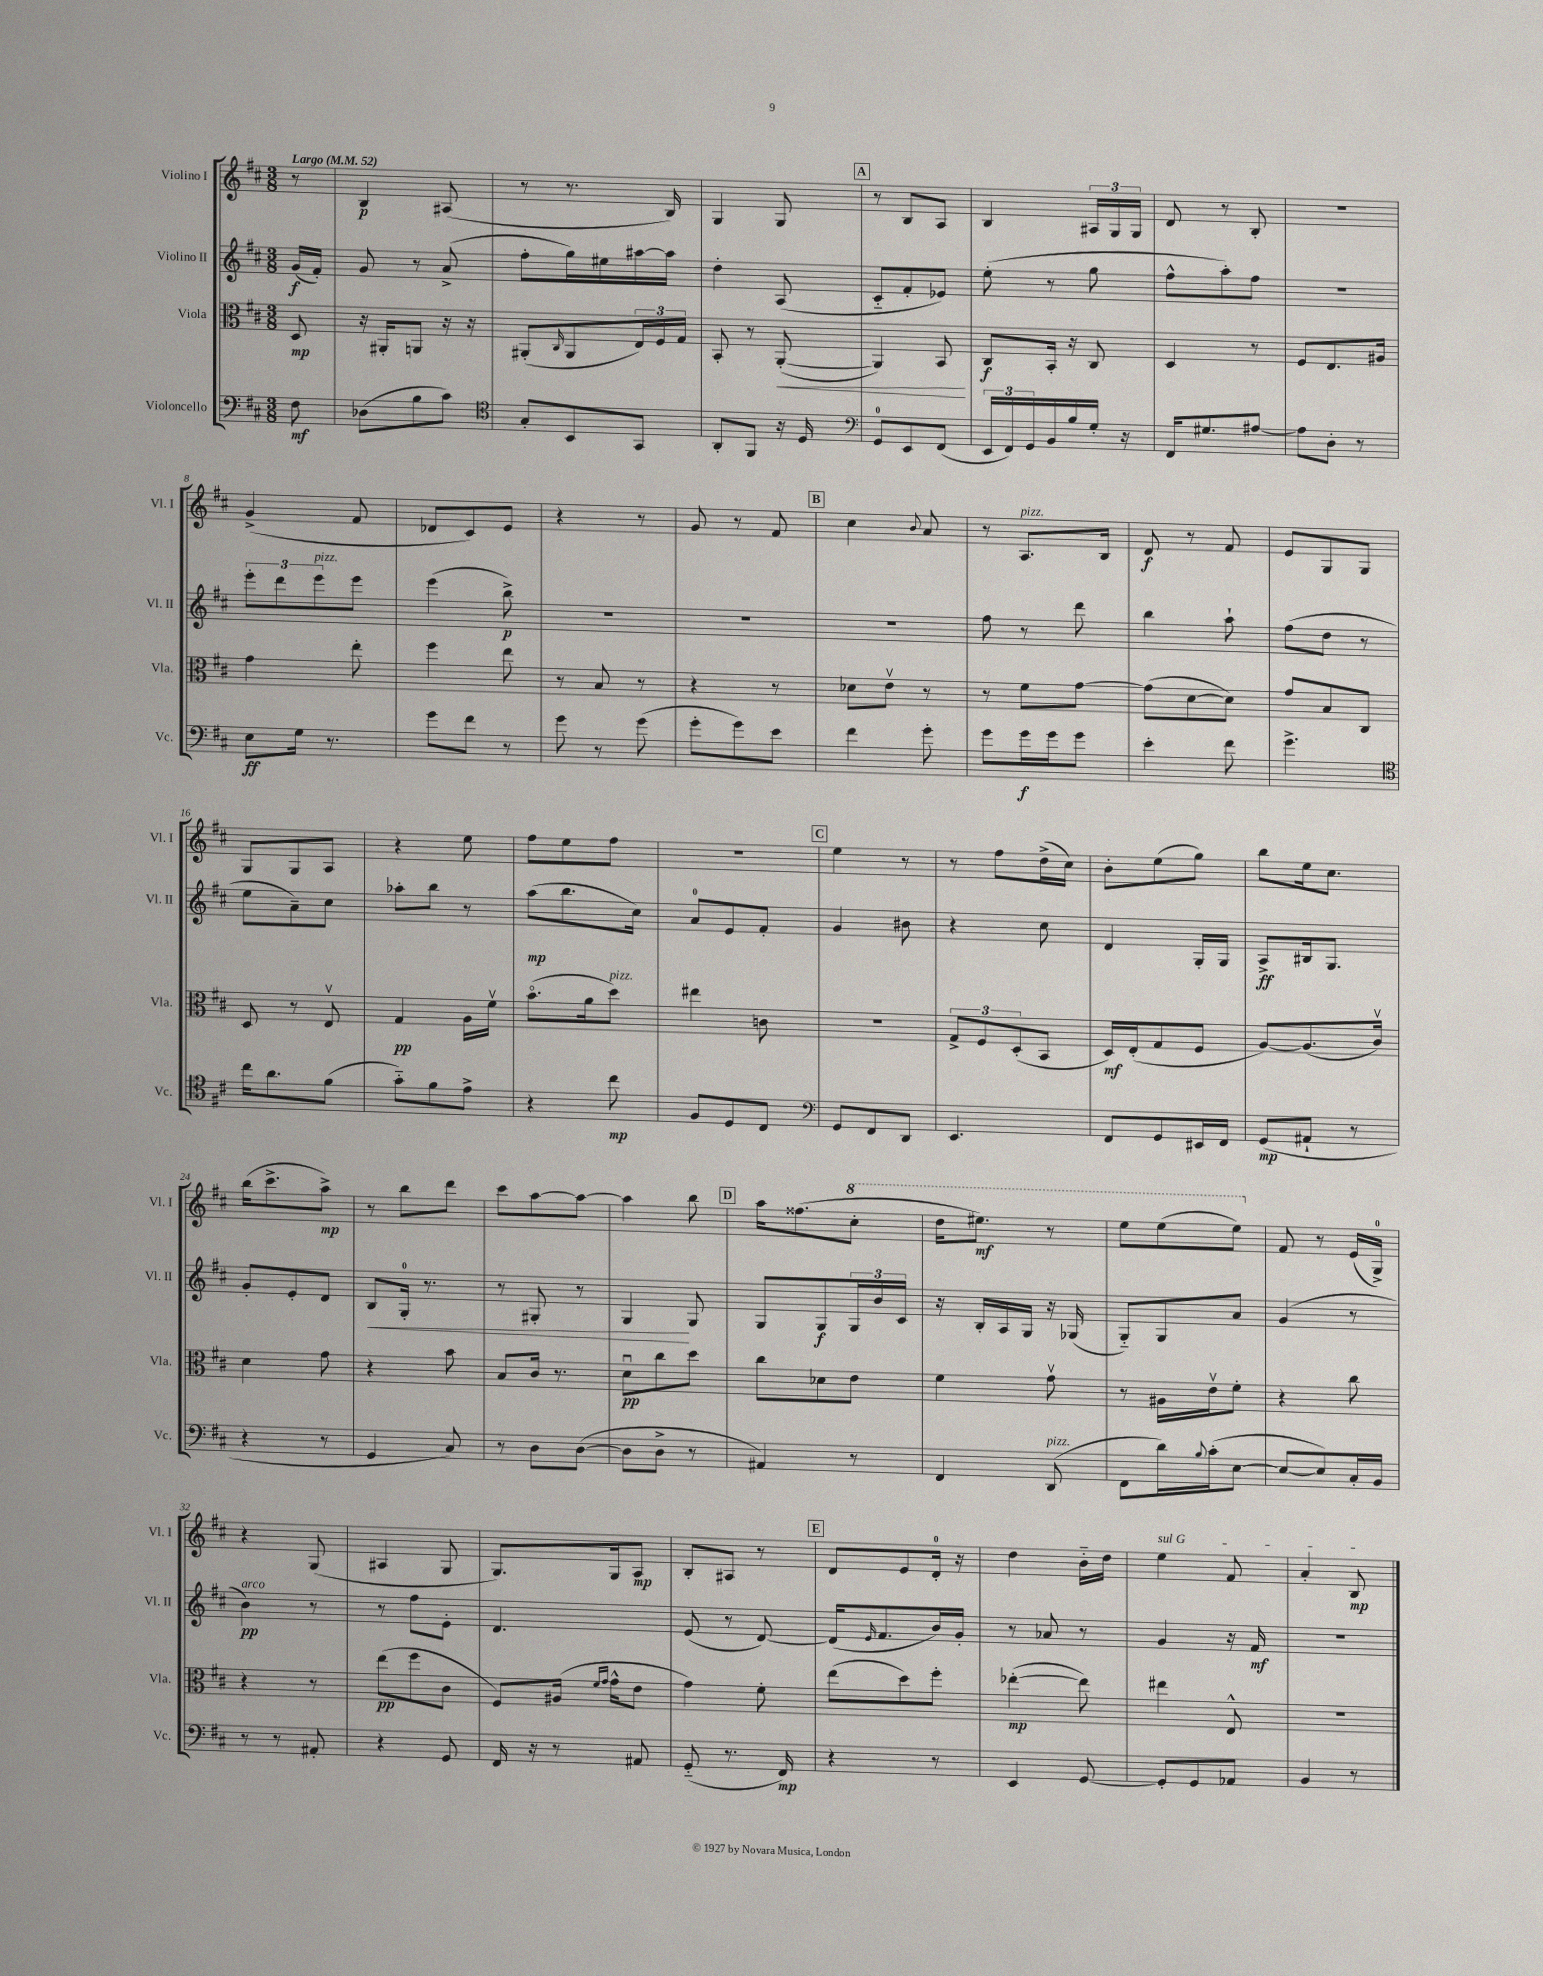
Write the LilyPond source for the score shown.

<<
\new StaffGroup <<
\new Staff = "s0" \with { instrumentName = "Violino I" shortInstrumentName = "Vl. I" } {
    \clef treble \key d \major \numericTimeSignature \time 3/8 \partial 8 \tempo "Largo" 4 = 52
    r8 |
    b4\p ais8( |
    r8 r8. b16) |
    g4 g8 |
    \mark \markup { \box "A" } r8 b8 a8 |
    b4 \tuplet 3/2 { ais16 g16 g16 } |
    d'8 r8 b8-. |
    R4. |
    g'4->( fis'8 |
    des'8 cis'8) e'8 |
    r4 r8 |
    g'8 r8 fis'8 |
    \mark \markup { \box "B" } cis''4 \appoggiatura { b'8 } a'8 |
    r8 a8.^\markup { \italic "pizz." } b16 |
    d'8\f r8 fis'8 |
    e'8 g8 g8 |
    g8 g8 a8 |
    r4 e''8 |
    fis''8 e''8 fis''8 |
    R4. |
    \mark \markup { \box "C" } e''4 r8 |
    r8 fis''8 d''16->( cis''16) |
    b'8-. e''8( g''8) |
    b''8 e''16 cis''8. |
    b''16( cis'''8.-> a''8->\mp) |
    r8 b''8 d'''8 |
    cis'''8 a''8~ a''8~ |
    a''4 b''8 |
    \mark \markup { \box "D" } a''16 fisis''8.( \ottava #1 cis'''8-. |
    d'''16 eis'''8.\mf) r8 |
    e'''8 e'''8( e'''8) \ottava #0 |
    fis'8 r8 e'16( g16-0->) |
    r4 g8( |
    ais4 g8 |
    g8.) g16 a8\mp |
    b8-. ais8 r8 |
    \mark \markup { \box "E" } d'8 e'8 d'16-0-. r16 |
    d''4 b'16-_ d''16 |
    \once \override TextSpanner.bound-details.left.text = \markup { \italic "sul G" } e''4\startTextSpan fis'8 |
    a'4-. b8\mp\stopTextSpan \bar "|." |
}
\new Staff = "s1" \with { instrumentName = "Violino II" shortInstrumentName = "Vl. II" } {
    \clef treble \key d \major \numericTimeSignature \time 3/8 \partial 8
    g'16\f( fis'16-.) |
    g'8 r8 a'8->( |
    fis''8-. g''16) eis''16 ais''16~ ais''16 |
    d''4-. a8( |
    \mark \markup { \box "A" } cis'8-_ fis'8-. ees'8) |
    e''8-.( r8 g''8 |
    fis''8-^ a''8-.) fis''8 |
    R4. |
    \tuplet 3/2 { e'''8-. d'''8 e'''8^\markup { \italic "pizz." } } e'''8 |
    e'''4( b''8->\p) |
    R4. |
    R4. |
    \mark \markup { \box "B" } R4. |
    fis''8 r8 d'''8 |
    b''4 a''8-! |
    fis''8( d''8 r8 |
    e''8 a'8--) cis''8 |
    aes''8-. b''8 r8 |
    a''8\mp( b''8. cis''16) |
    a'8-0 e'8 fis'8-. |
    \mark \markup { \box "C" } g'4 bis'8 |
    r4 cis''8 |
    d'4 g16-. g16 |
    a8->\ff bis16 g8. |
    g'8-. e'8-. d'8 |
    b8\< g16-0-. r8. |
    r8 gis8-. r8 |
    g4\! g8 |
    \mark \markup { \box "D" } g8 g8\f \tuplet 3/2 { g16 b'16 cis'16 } |
    r16 b16-. a16 g16 r16 ges16( |
    g8-_) g8 a'8 |
    g'4( r8 |
    b'4\pp^\markup { \italic "arco" }) r8 |
    r8 fis''8 e'8-. |
    d'4. |
    e'8( r8 d'8~) |
    \mark \markup { \box "E" } d'16( \grace { e'16 } fis'8. b'16) g'16-. |
    r8 aes'8 r8 |
    g'4 r16 fis'16\mf |
    R4. \bar "|." |
}
\new Staff = "s2" \with { instrumentName = "Viola" shortInstrumentName = "Vla." } {
    \clef alto \key d \major \numericTimeSignature \time 3/8 \partial 8
    d8\mp |
    r16 ais,16-. a,8 r16 r16 |
    ais,8-.( \grace { cis16 } ais,8 \tuplet 3/2 { e16) fis16 g16 } |
    b,8-. r8 a,8~-.\<( |
    \mark \markup { \box "A" } a,4) b,8\! |
    cis8\f b,16-. r16 cis8 |
    d4 r8 |
    fis8 e8. ais16 |
    g'4 e''8-. |
    fis''4 e''8 |
    r8 b8 r8 |
    r4 r8 |
    \mark \markup { \box "B" } des'8 e'8\upbow r8 |
    r8 fis'8 g'8~ |
    g'8( d'8~ d'8) |
    g'8 b8 cis8 |
    d8 r8 e8\upbow |
    g4\pp a16 fis'16\upbow |
    b'8.\flageolet( a'16 d''8^\markup { \italic "pizz." }) |
    eis''4 c'8 |
    \mark \markup { \box "C" } R4. |
    \tuplet 3/2 { g8-> fis8 d8-.( } b,8 |
    d16\mf) e16-.( g8 fis8 |
    a8~) a8.( cis'16\upbow) |
    d'4 g'8 |
    r4 b'8 |
    b8 cis'16 r8. |
    d'8\downbow\pp cis''8 d''8 |
    \mark \markup { \box "D" } cis''8 des'8 e'8 |
    fis'4 g'8\upbow |
    r8 ais16 e'16\upbow fis'8-. |
    r4 cis''8 |
    r4 r8 |
    e''8\pp( fis''8 cis'8 |
    fis8) ais16( \grace { fis'16 g'16 } g'16-^ e'8 |
    g'4) fis'8-. |
    \mark \markup { \box "E" } e''8( d''8) fis''8-. |
    ees''4~-.\mp( ees''8) |
    eis''4 e8-^ |
    R4. \bar "|." |
}
\new Staff = "s3" \with { instrumentName = "Violoncello" shortInstrumentName = "Vc." } {
    \clef bass \key d \major \numericTimeSignature \time 3/8 \partial 8
    fis8\mf |
    des8( b8 cis'8) |
    \clef tenor g8-. b,8 g,8 |
    a,8-. fis,8 r16 d16 |
    \mark \markup { \box "A" } \clef bass g,8-0 e,8 fis,8( |
    \tuplet 3/2 { e,16 fis,16) g,16 } b,16 b16 g16-. r16 |
    fis,16 gis8. ais8~ |
    ais8 d8-. r8 |
    e8\ff g16 r8. |
    g'8 fis'8 r8 |
    g'8 r8 g'8( |
    g'8-. g'8) e'8 |
    \mark \markup { \box "B" } fis'4 g'8-. |
    g'8 g'16\f g'16 g'8 |
    e'4-. fis'8 |
    g'4.-> |
    \clef tenor cis''16 a'8. fis'8( |
    g'8-_) fis'8 e'8-> |
    r4 cis''8\mp |
    fis8 d8 cis8 |
    \mark \markup { \box "C" } \clef bass g,8 fis,8 d,8 |
    e,4. |
    fis,8 g,8 eis,16 fis,16 |
    g,8\mp( ais,8-! r8 |
    r4 r8 |
    g,4 cis8) |
    r8 d8 d8~( |
    d8 d8-> r8 |
    \mark \markup { \box "D" } ais,4) r8 |
    fis,4 d,8^\markup { \italic "pizz." }( |
    fis,8 d'16) \appoggiatura { b8 } cis'16-.( e8~ |
    e8~ e8) cis16-. b,16 |
    r8 r8 ais,8-. |
    r4 g,8 |
    fis,16 r16 r8 ais,8 |
    g,8-_( r8. fis,16\mp) |
    \mark \markup { \box "E" } r4 r8 |
    e,4 g,8~ |
    g,8-. g,8 aes,8 |
    b,4 r8 \bar "|." |
}
>>
>>
